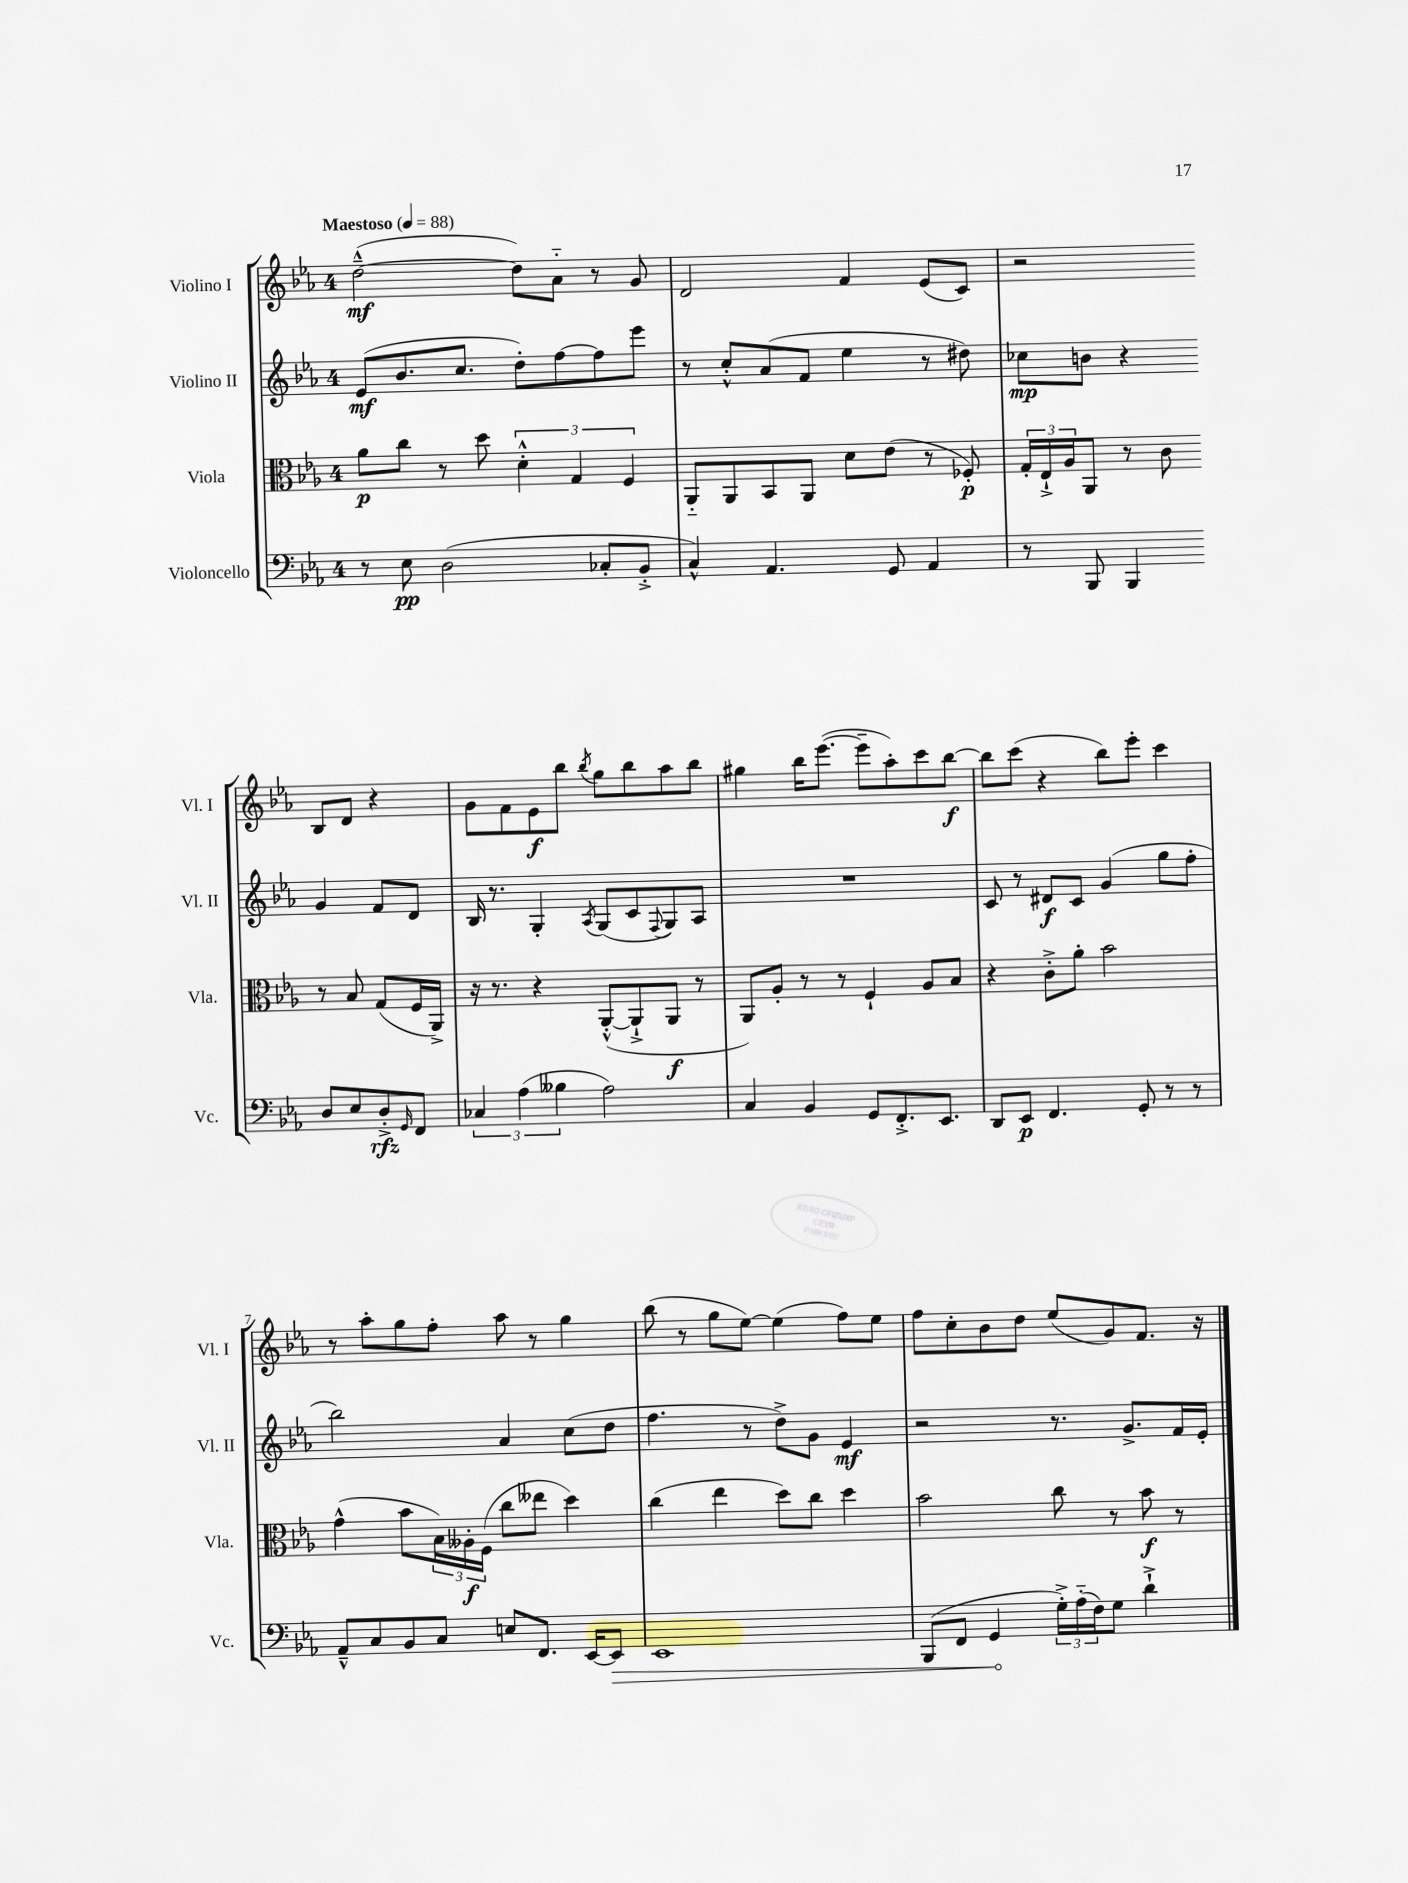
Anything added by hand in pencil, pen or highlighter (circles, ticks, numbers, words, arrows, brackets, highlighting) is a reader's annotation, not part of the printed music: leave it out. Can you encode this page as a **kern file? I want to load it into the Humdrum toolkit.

**kern	**dynam	**kern	**dynam	**kern	**dynam	**kern	**dynam
*part4	*part4	*part3	*part3	*part2	*part2	*part1	*part1
*staff4	*staff4	*staff3	*staff3	*staff2	*staff2	*staff1	*staff1
*I"Violoncello	*	*I"Viola	*	*I"Violino II	*	*I"Violino I	*
*I'Vc.	*	*I'Vla.	*	*I'Vl. II	*	*I'Vl. I	*
*clefF4	*	*clefC3	*	*clefG2	*	*clefG2	*
*k[b-e-a-]	*	*k[b-e-a-]	*	*k[b-e-a-]	*	*k[b-e-a-]	*
*M4/4	*	*M4/4	*	*M4/4	*	*M4/4	*
*MM88	*	*MM88	*	*MM88	*	*MM88	*
=1	=1	=1	=1	=1	=1	=1	=1
!	!	!	!	!	!	!LO:TX:a:B:t=Maestoso	!
8r	.	8a-\L	p	(8e-/L	mf	([2dd~^^\	mf
8E-\	pp	8cc\J	.	8.b-/	.	.	.
(2D\	.	8r	.	.	.	.	.
.	.	.	.	8.cc/J	.	.	.
.	.	8dd\	.	.	.	.	.
.	.	6d'^^\	.	8dd'\L)	.	8dd\L])	.
.	.	.	.	[8ff\	.	8a-\J	.
.	.	6G/	.	.	.	.	.
8C-X'/L	.	.	.	8ff\]	.	8r	.
.	.	6F/	.	.	.	.	.
8BB-'^/J	.	.	.	8eee-\J	.	8g/	.
=2	=2	=2	=2	=2	=2	=2	=2
4C^^/)	.	8AA-/L	.	8r	.	2d/	.
.	.	8AA-/	.	8cc'^^/L	.	.	.
4.AA-/	.	8BB-/	.	(8a-/	.	.	.
.	.	8AA-/J	.	8f/J	.	.	.
.	.	8d\L	.	4ee-\	.	4f/	.
8GG/	.	(8e-\J	.	.	.	.	.
4AA-/	.	8r	.	8r	.	(8e-/L	.
.	.	8F-X'/)	p	8dd#X\)	.	8c/J)	.
=3	=3	=3	=3	=3	=3	=3	=3
8r	.	24G'/LL	.	8cc-X\L	mp	2r	.
.	.	24E-`^/	.	.	.	.	.
.	.	24A-/J	.	.	.	.	.
8BBB-/	.	8AA-/J	.	8bn\J	.	.	.
4BBB-/	.	8r	.	4r	.	.	.
.	.	8c\	.	.	.	.	.
8D/L	.	8r	.	4g/	.	8B-/L	.
8E-/	.	8B-/	.	.	.	8d/J	.
8D'^/	rfz	(8G/L	.	8f/L	.	4r	.
16qqGG/	.	.	.	.	.	.	.
8FF/J	.	16F/L	.	8d/J	.	.	.
.	.	16AA-^/JJ)	.	.	.	.	.
!!LO:LB:g=z
=4	=4	=4	=4	=4	=4	=4	=4
6C-X/	.	16r	.	16B-/	.	8g\L	.
.	.	8.r	.	8.r	.	.	.
.	.	.	.	.	.	8f\	.
(6A-\	.	.	.	.	.	.	.
.	.	4r	.	4G'/	.	8e-\	f
6B--X\	.	.	.	.	.	.	.
.	.	.	.	.	.	8bb-\J	.
.	.	.	.	8qA-/	.	8qbb-/	.
2A-\)	.	([8AA-'^^/L	.	(8G/L	.	8gg\L	.
.	.	8AA-`^/]	.	8c/	.	8bb-\	.
.	.	.	.	8qqF/	.	.	.
.	.	8AA-/J	f	8G/)	.	8aa-\	.
.	.	8r	.	8A-/J	.	8bb-\J	.
=5	=5	=5	=5	=5	=5	=5	=5
4C/	.	8AA-/L)	.	1r	.	4gg#X\	.
.	.	8A-'/J	.	.	.	.	.
4BB-/	.	8r	.	.	.	16bb-\KL	.
.	.	.	.	.	.	([8.eee-\J	.
.	.	8r	.	.	.	.	.
8GG/L	.	4F`/	.	.	.	8eee-~\L]	.
8.FF'^/	.	.	.	.	.	8aa-'\)	.
.	.	8A-/L	.	.	.	8ccc\	.
8.EE-/J	.	.	.	.	.	.	.
.	.	8B-/J	.	.	.	[8bb-\J	f
=6	=6	=6	=6	=6	=6	=6	=6
8DD/L	.	4r	.	8c/	.	8bb-\L]	.
8EE-/J	p	.	.	8r	.	(8ccc\J	.
4.FF/	.	8c'^\L	.	8d#X/L	f	4r	.
.	.	8a-'\J	.	8c/J	.	.	.
.	.	2b-\	.	(4g/	.	8bb-\L)	.
8GG'/	.	.	.	.	.	8eee-'\J	.
8r	.	.	.	8gg\L	.	4ccc\	.
8r	.	.	.	8ff'\J	.	.	.
!!LO:LB:g=z
=7	=7	=7	=7	=7	=7	=7	=7
8AA-~^^/L	.	(4g^^\	.	2bb-\)	.	8r	.
8C/	.	.	.	.	.	8aa-'\L	.
8BB-/	.	8b-\L	.	.	.	8gg\	.
8C/J	.	24B-\L)	.	.	.	8ff'\J	.
.	.	24A--X'\	f	.	.	.	.
.	.	(24F\JJ	.	.	.	.	.
8En/L	.	8cc\L	.	4a-/	.	8aa-\	.
8.FF/J	.	8ee--X\J	.	.	.	8r	.
.	.	4dd\)	.	(8cc\L	.	4gg\	.
[16EE-/KL	.	.	.	.	.	.	.
!	!LO:HP:b	!	!	!	!	!	!
8EE-/J]	>	.	.	8dd\J	.	.	.
=8	=8	=8	=8	=8	=8	=8	=8
1EE-	.	(4cc\	.	4.ff\	.	(8bb-\	.
.	.	.	.	.	.	8r	.
.	.	4ee-\	.	.	.	8gg\L	.
.	.	.	.	8r	.	[8ee-\J)	.
.	.	8dd\L)	.	8dd^\L)	.	(4ee-\]	.
.	.	8cc\J	.	8g\J	.	.	.
.	.	4dd\	.	4e-/	mf	8ff\L)	.
.	.	.	.	.	.	8ee-\J	.
=9	=9	=9	=9	=9	=9	=9	=9
(8BBB-/L	.	2b-\	.	2r	.	8ff\L	.
8FF/J	.	.	.	.	.	8cc'\	.
4GG/	.	.	.	.	.	8b-\	.
.	.	.	.	.	.	8dd\J	.
24G'^\LL)	]	8cc\	.	8.r	.	(8ee-/L	.
(24A-\	.	.	.	.	.	.	.
24F\J)	.	.	.	.	.	.	.
8G\J	.	8r	.	.	.	8g/)	.
.	.	.	.	8.g^/L	.	.	.
4d`^\	.	8b-\	f	.	.	8.f/J	.
.	.	8r	.	16f/L	.	.	.
.	.	.	.	16e-'/JJ	.	16r	.
==	==	==	==	==	==	==	==
*-	*-	*-	*-	*-	*-	*-	*-
